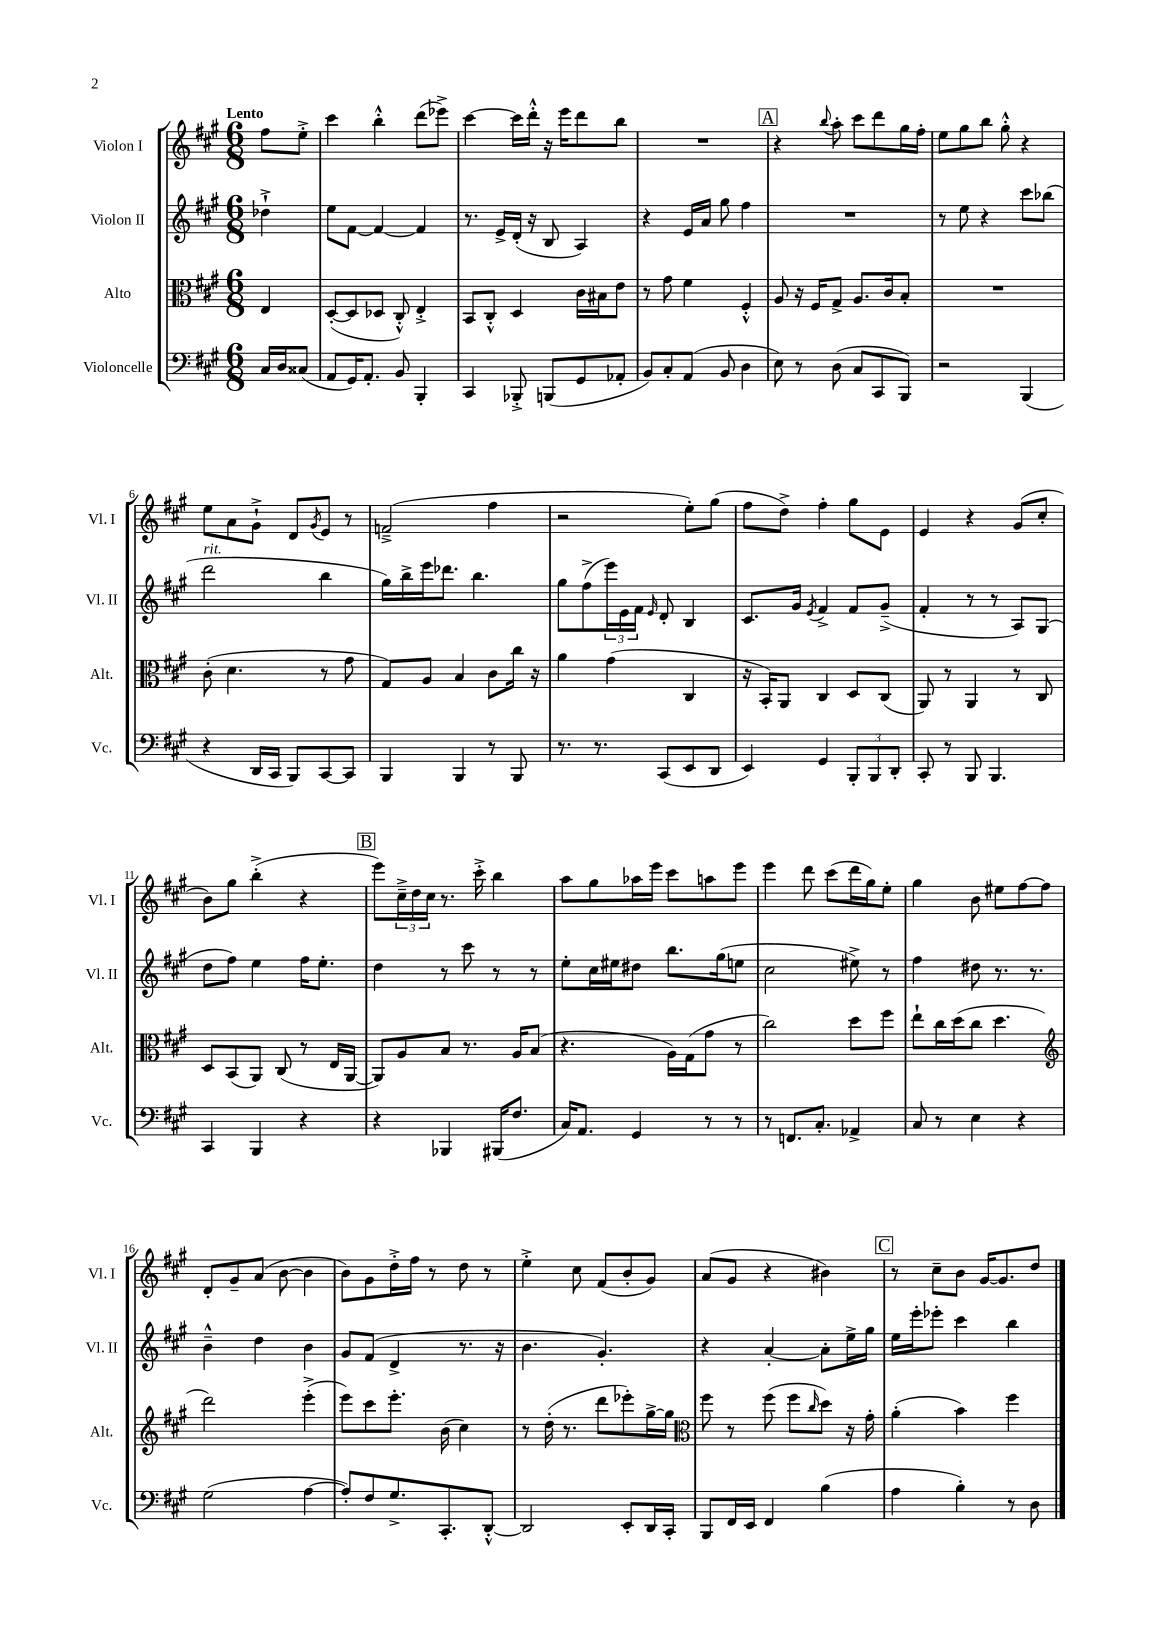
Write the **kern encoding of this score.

**kern	**kern	**kern	**kern
*staff4	*staff3	*staff2	*staff1
*clefF4	*clefC3	*clefG2	*clefG2
*k[f#c#g#]	*k[f#c#g#]	*k[f#c#g#]	*k[f#c#g#]
*M6/8	*M6/8	*M6/8	*M6/8
16C#	4E	4dd-`^	8ff#
16D	.	.	.
(8C##	.	.	8ee'^
=	=	=	=
8AA	([8D'	8ee	4ccc#
16GG#)	8D]	[8f#	.
8.AA'	.	.	.
.	8D-	4f#_	4bb'^^
8BB	8C#'^^)	.	.
4BBB'	4E'^	4f#]	(8ddd
.	.	.	8eee-^)
=	=	=	=
4CC#	8BB	8.r	[4ccc#
.	8C#'^^	.	.
.	.	16e^	.
8BBB-'^	4D	(16d'	16ccc#]
.	.	16r	16ddd'^^
(8BBB	.	8B	16r
.	.	.	16eee
8GG#	16c#	4A)	8ddd
.	16B#	.	.
8AA-'	8e	.	8bb
=	=	=	=
8BB)	8r	4r	2.r
8C#'	8g#	.	.
(8AA	4f#	16e	.
.	.	16a	.
8BB	.	8gg#	.
4D	4F#'^^	4ff#	.
=	=	=	=
8E)	8A	2.r	4r
8r	16r	.	.
.	16F#	.	.
.	.	.	8qqbb
(8D	8G#^	.	8aa'
8C#	8.A	.	8ccc#
8CC#	.	.	8ddd
.	16c#	.	.
8BBB)	8B'	.	16gg#
.	.	.	16ff#'
=	=	=	=
2r	2.r	8r	8ee
.	.	8ee	8gg#
.	.	4r	8bb
.	.	.	8gg#'^^
(4BBB	.	8ccc#	4r
.	.	(8bb-	.
=	=	=	=
4r	(8c#'	2ddd	8ee
.	4.d	.	8a
16DD	.	.	8g#`^
16CC#	.	.	.
8BBB)	.	.	8d
.	.	.	8qg#
[8CC#	8r	4bb	8e
8CC#]	8g#	.	8r
=	=	=	=
4BBB	8G#)	16gg#)	(2f~^
.	.	16bb^	.
.	8A	16eee	.
.	.	8.ddd-	.
4BBB	4B	.	.
.	.	4.bb	.
8r	8c#	.	4ff#
8BBB	16cc#	.	.
.	16r	.	.
=	=	=	=
8.r	4a	8gg#	2r
.	.	(8ff#^	.
8.r	.	.	.
.	(4g#	24eee)	.
.	.	24e	.
.	.	24f#	.
.	.	16qqe	.
(8CC#	.	8d'	.
8EE	4C#	4B	8ee')
8DD	.	.	(8gg#
=	=	=	=
4EE)	16r	8.c#	8ff#
.	16BB')	.	.
.	8AA	.	8dd^)
.	.	16g#	.
.	.	8qe	.
4GG#	4C#	4f#^	4ff#'
12BBB'	8D	8f#	8gg#
12BBB	.	.	.
.	(8C#	(8g#~^	8e
12DD'	.	.	.
=	=	=	=
8CC#'	8AA)	4f#'	4e
8r	8r	.	.
8BBB	4AA	8r	4r
4.BBB	.	8r	.
.	8r	8A)	(8g#
.	8C#	(8G#	8cc#'
=	=	=	=
4CC#	8D	8dd	8b)
.	(8BB	8ff#)	8gg#
4BBB	8AA)	4ee	(4bb'^
.	(8C#	.	.
4r	8r	16ff#	4r
.	.	8.ee'	.
.	16E	.	.
.	[16AA	.	.
=	=	=	=
4r	8AA])	4dd	8eee)
.	8A	.	24cc#~^
.	.	.	24dd
.	.	.	24cc#
4BBB-	8B	8r	8.r
.	8.r	8ccc#	.
.	.	.	16ccc#'^
(16BBB#	.	8r	4bb
8.F#	16A	.	.
.	(8B	8r	.
=	=	=	=
16C#)	4.r	8ee'	8aa
8.AA	.	.	.
.	.	16cc#	8gg#
.	.	16ee#	.
4GG#	.	8dd#	16aa-
.	.	.	16eee
.	16A)	8.bb	8ccc#
.	(16G#	.	.
8r	8g#	.	8aa
.	.	(16gg#	.
8r	8r	8ee	8eee
=	=	=	=
8r	2cc#)	2cc#	4eee
8.FF	.	.	.
.	.	.	8ddd
8.C#'	.	.	.
.	.	.	(8ccc#
4AA-^	8dd	8ee#^)	16ddd
.	.	.	16gg#)
.	8ff#	8r	8ee'
=	=	=	=
8C#	8ee`	4ff#	4gg#
8r	16cc#	.	.
.	(16dd	.	.
4E	8cc#	8dd#	8b
.	4.dd	8.r	8ee#
4r	.	.	[8ff#
.	.	8.r	.
.	.	.	8ff#]
=	=	=	=
*	*clefG2	*	*
(2G#	2ddd)	4b~^^	8d'
.	.	.	8g#~
.	.	4dd	(8a
.	.	.	[8b
[4A	(4eee'^	4b	4b]
=	=	=	=
8A'])	8eee)	8g#	8b)
8F#	8ccc#	(8f#	8g#
8.G#^	8.eee'	4d^	16dd'^
.	.	.	16ff#
.	.	.	8r
8.CC#'	(16b	.	.
.	4cc#)	8.r	8dd
[8DD'^^	.	.	8r
.	.	16r	.
=	=	=	=
2DD]	8r	4.b	4ee'^
.	(16dd'	.	.
.	8.r	.	.
.	.	.	8cc#
.	8ddd	4.g#')	(8f#
8EE'	8eee-')	.	8b'
16DD	[16gg#^	.	8g#)
16CC#'	16gg#]	.	.
=	=	=	=
*	*clefC3	*	*
8BBB	8ff#	4r	(8a
16FF#	8r	.	8g#
16EE	.	.	.
4FF#	(8ff#	[4a'	4r
.	8ff#	.	.
.	16qqcc#	.	.
(4B	8dd)	8a']	4b#)
.	16r	16ee^	.
.	16g#'	16gg#	.
=	=	=	=
4A	(4a'	16ee	8r
.	.	16eee'	.
.	.	8eee-'	8cc#~
4B')	4b)	4ccc#	8b
.	.	.	[16g#
.	.	.	8.g#]
8r	4ff#	4bb	.
8D	.	.	8dd
==	==	==	==
*-	*-	*-	*-
